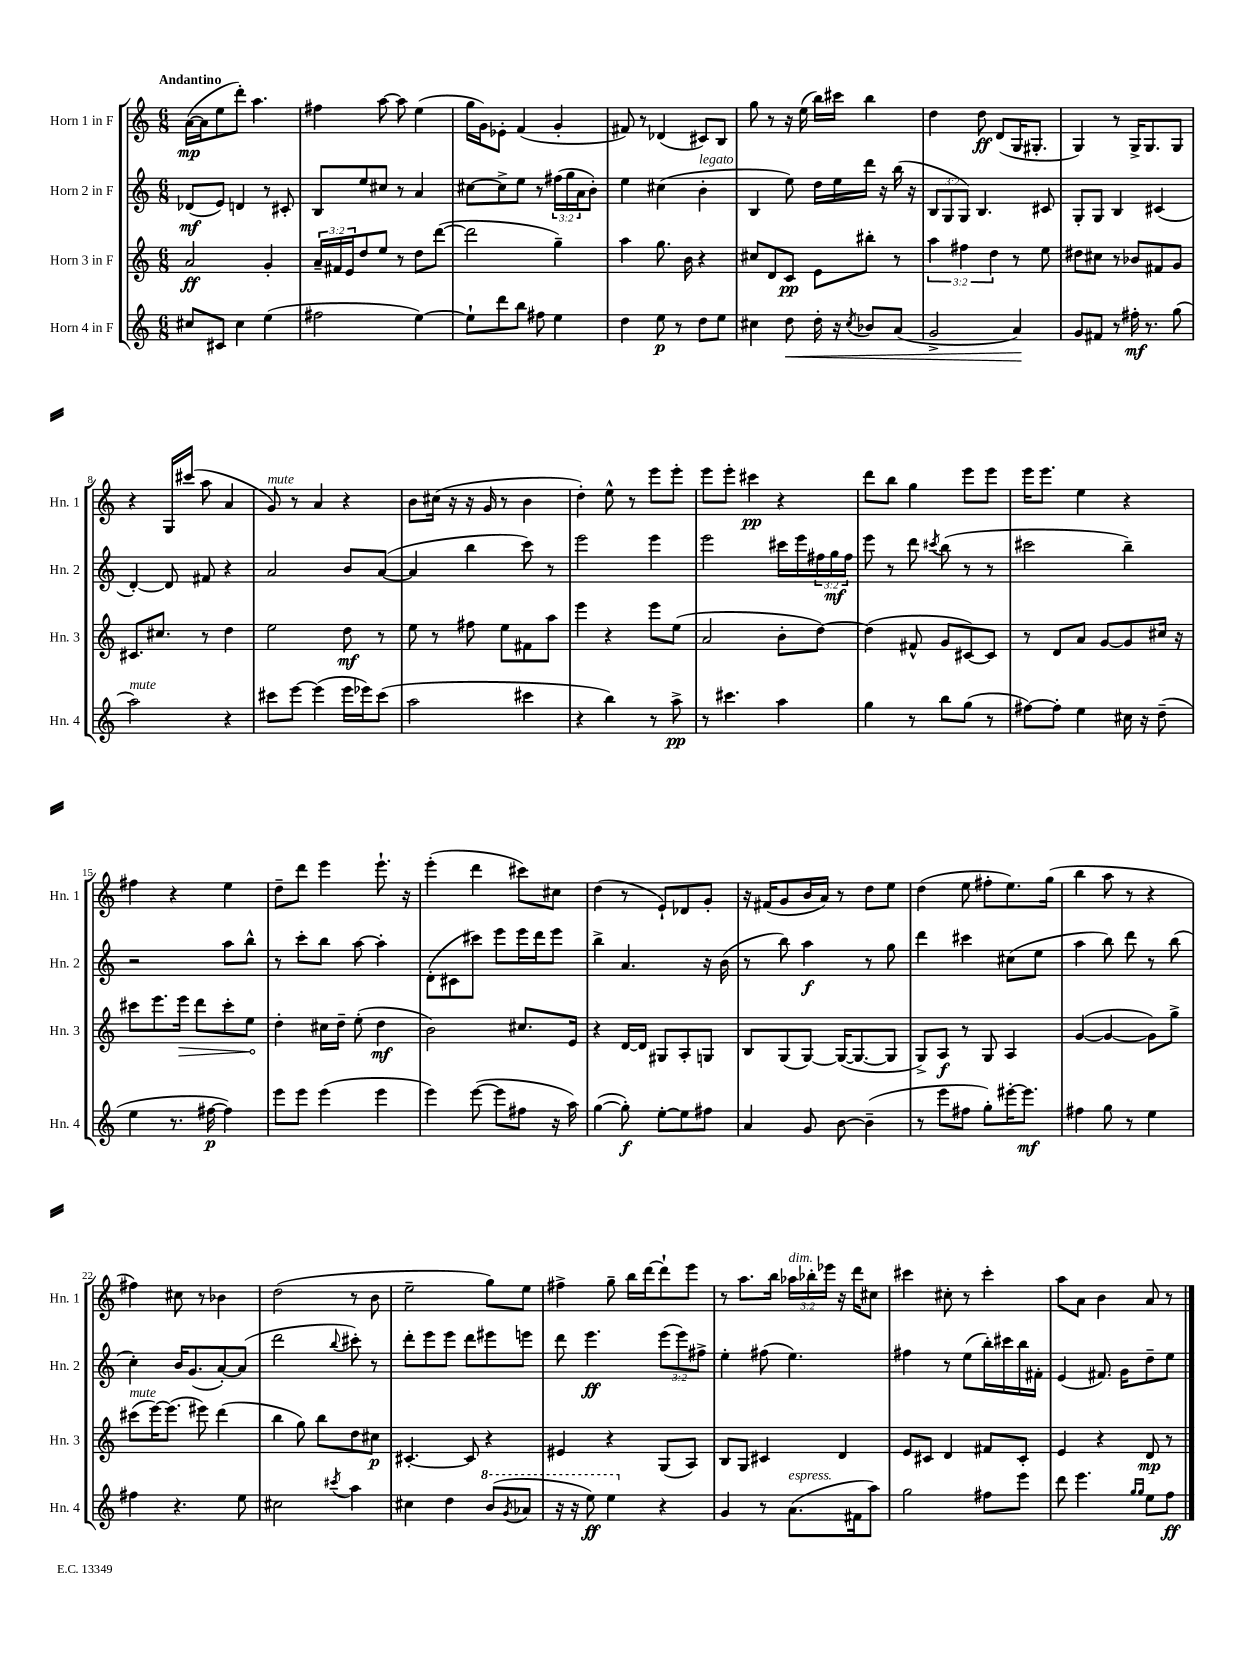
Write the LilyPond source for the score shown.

<<
\new StaffGroup <<
\new Staff = "s0" \with { instrumentName = "Horn 1 in F" shortInstrumentName = "Hn. 1" } {
    \clef treble \key c \major \numericTimeSignature \time 6/8 \override Staff.TupletNumber.text = #tuplet-number::calc-fraction-text \tempo "Andantino"
    a'16~\mp( a'16 e''8 d'''8-.) a''4. |
    fis''4 a''8~ a''8 e''4( |
    g''16 g'16) ees'8-. f'4( g'4-. |
    fis'8) r8 des'4( cis'8) b8 |
    g''8 r8 r16 e''16( b''16) cis'''16 b''4 |
    d''4 d''8\ff d'8( g16 gis8.-. |
    g4) r8 g16-> g8. g8 |
    r4 g16 cis'''16( a''8 a'4 |
    g'8^\markup { \italic "mute" }) r8 a'4 r4 |
    b'8 cis''16( r16 r16 g'16 r8 b'4 |
    d''4-.) e''8-^ r8 e'''8 e'''8-. |
    e'''8 e'''8-. cis'''4\pp r4 |
    d'''8 b''8 g''4 e'''8 e'''8 |
    e'''16 e'''8. e''4 r4 |
    fis''4 r4 e''4 |
    d''8-- d'''8 e'''4 e'''8.-! r16 |
    e'''4-.( d'''4 cis'''8) cis''8 |
    d''4( r8 e'8-!) des'8 g'8-. |
    r16 fis'16( g'8 b'16 a'16) r8 d''8 e''8 |
    d''4( e''8 fis''8-. e''8.) g''16( |
    b''4 a''8 r8 r4 |
    fis''4) cis''8 r8 bes'4 |
    d''2( r8 b'8 |
    e''2-- g''8) e''8 |
    fis''4-> g''8-- b''16 d'''16~ d'''8-! e'''8 |
    r8 a''8. b''16 \tuplet 3/2 { aes''16^\markup { \italic "dim." } bes''16-. ees'''16 } r16 d'''16 cis''8 |
    cis'''4 cis''8-. r8 cis'''4-. |
    a''8 a'8 b'4 a'8 r8 \bar "|." |
}
\new Staff = "s1" \with { instrumentName = "Horn 2 in F" shortInstrumentName = "Hn. 2" } {
    \clef treble \key c \major \numericTimeSignature \time 6/8 \override Staff.TupletNumber.text = #tuplet-number::calc-fraction-text
    des'8\mf( e'8) d'4 r8 cis'8-. |
    b8 e''8 cis''8 r8 a'4 |
    cis''8~ cis''8-> e''8 r8 \tuplet 3/2 { fis''16( g''16 a'16 } b'8-.) |
    e''4 cis''4( b'4-.^\markup { \italic "legato" } |
    b4 e''8) d''16 e''16 d'''16 r16 b''16( r16 |
    \tuplet 3/2 { b8 g8 g8) } b4. cis'8 |
    g8-. g8 b4 cis'4( |
    d'4~-.) d'8 fis'8 r4 |
    a'2 b'8 a'8~( |
    a'4 b''4 c'''8) r8 |
    e'''2 e'''4 |
    e'''2 cis'''16 e'''16 \tuplet 3/2 { fis''16 g''16\mf fis''16 } |
    e'''8 r8 d'''8 \acciaccatura { cis'''8 } b''8( r8 r8 |
    cis'''2 b''4--) |
    r2 a''8 b''8-^ |
    r8 c'''8-. b''8 a''8~ a''4-. |
    d'8-.( cis'8 cis'''8) e'''8 e'''16 d'''16 e'''8 |
    b''4-> a'4. r16 b'16( |
    r8 b''8) a''4\f r8 g''8 |
    d'''4 cis'''4 cis''8( e''8 |
    a''4 b''8) d'''8 r8 b''8( |
    c''4-.) b'16 g'8.( a'8~-.) a'8( |
    d'''2 \appoggiatura { b''8 } cis'''8-.) r8 |
    d'''8-. e'''8 e'''8 d'''8 eis'''8 e'''8 |
    d'''8 e'''4.\ff \tuplet 3/2 { e'''8( e'''8) fis''8-> } |
    e''4-. fis''8( e''4.) |
    fis''4 r8 e''8( b''16-.) cis'''16 b''16 fis'16-. |
    e'4( fis'8.) g'16 d''8-- e''8 \bar "|." |
}
\new Staff = "s2" \with { instrumentName = "Horn 3 in F" shortInstrumentName = "Hn. 3" } {
    \clef treble \key c \major \numericTimeSignature \time 6/8 \override Staff.TupletNumber.text = #tuplet-number::calc-fraction-text
    a'2\ff g'4-. |
    \tuplet 3/2 { a'16-- fis'16 e'16 } d''8 e''8 r8 d''8 d'''8~( |
    d'''2 g''4--) |
    a''4 g''8. b'16 r4 |
    cis''8 d'8 c'8\pp e'8 bis''8-. r8 |
    \tuplet 3/2 { a''4 fis''4 d''4 } r8 e''8 |
    dis''8 cis''8 r8 bes'8 fis'8 g'8 |
    cis'8. cis''8. r8 d''4 |
    e''2 d''8\mf r8 |
    e''8 r8 fis''8 e''8 fis'8 a''8 |
    e'''4 r4 e'''8 e''8( |
    a'2 b'8-. d''8~) |
    d''4( fis'8-^ g'8 cis'8~) cis'8 |
    r8 d'8 a'8 g'8~ g'8 cis''16 r16 |
    cis'''8 e'''8. \once \override Hairpin.circled-tip = ##t e'''16\> d'''8 cis'''8-. e''8\! |
    d''4-. cis''16 d''16-- e''8-.( d''4\mf |
    b'2) cis''8. e'16 |
    r4 d'16~ d'16 gis8 a8-. g8 |
    b8 g8( g8~) g16~( g8.~ g8 |
    g8->) a8\f r8 g8 a4 |
    g'4~( g'4~ g'8) g''8-> |
    cis'''8^\markup { \italic "mute" }( e'''16~) e'''8.( eis'''8) d'''4( |
    b''4 g''8) b''8 d''8 cis''8\p |
    cis'4.~-. cis'8 r4 |
    eis'4 r4 g8( a8) |
    b8 g8 cis'4 d'4 |
    e'8 cis'8 d'4 fis'8 cis'8-. |
    e'4 r4 d'8\mp r8 \bar "|." |
}
\new Staff = "s3" \with { instrumentName = "Horn 4 in F" shortInstrumentName = "Hn. 4" } {
    \clef treble \key c \major \numericTimeSignature \time 6/8
    cis''8 cis'8 cis''4 e''4( |
    fis''2 e''4~) |
    e''8-! d'''8 b''8 fis''8 e''4 |
    d''4 e''8\p r8 d''8 e''8 |
    cis''4 d''8\< d''16-. r16 \acciaccatura { cis''8 } bes'8 a'8( |
    g'2-> a'4\!) |
    g'8 fis'8 r8 fis''16-.\mf r8. g''8( |
    a''2^\markup { \italic "mute" }) r4 |
    cis'''8 e'''8~ e'''4( e'''16 ees'''16) cis'''8( |
    a''2 cis'''4 |
    r4 b''4) r8 a''8->\pp |
    r8 cis'''4. a''4 |
    g''4 r8 b''8 g''8( r8 |
    fis''8~) fis''8-. e''4 cis''16 r16 d''8--( |
    e''4 r8. fis''16~\p fis''4) |
    e'''8 e'''8 e'''4( e'''4 |
    e'''4) e'''8~( e'''8 fis''8 r16 a''16) |
    g''4~( g''8-.\f) e''8~-. e''8 fis''8 |
    a'4 g'8 b'8~ b'4--( |
    r8 e'''8 fis''8 g''8-.) eis'''16~-. eis'''8.\mf |
    fis''4 g''8 r8 e''4 |
    fis''4 r4. e''8 |
    cis''2 \acciaccatura { cis'''8 } a''4 |
    cis''4 d''4 \ottava #1 b''8( \acciaccatura { g''8 } aes''8 |
    r16 r16 e'''8\ff) e'''4 \ottava #0 r4 |
    g'4 r8 a'8.^\markup { \italic "espress." }( fis'16 a''8) |
    g''2 fis''8 e'''8 |
    d'''8 e'''4. \grace { g''16 g''16 } e''8 f''8\ff \bar "|." |
}
>>
>>
